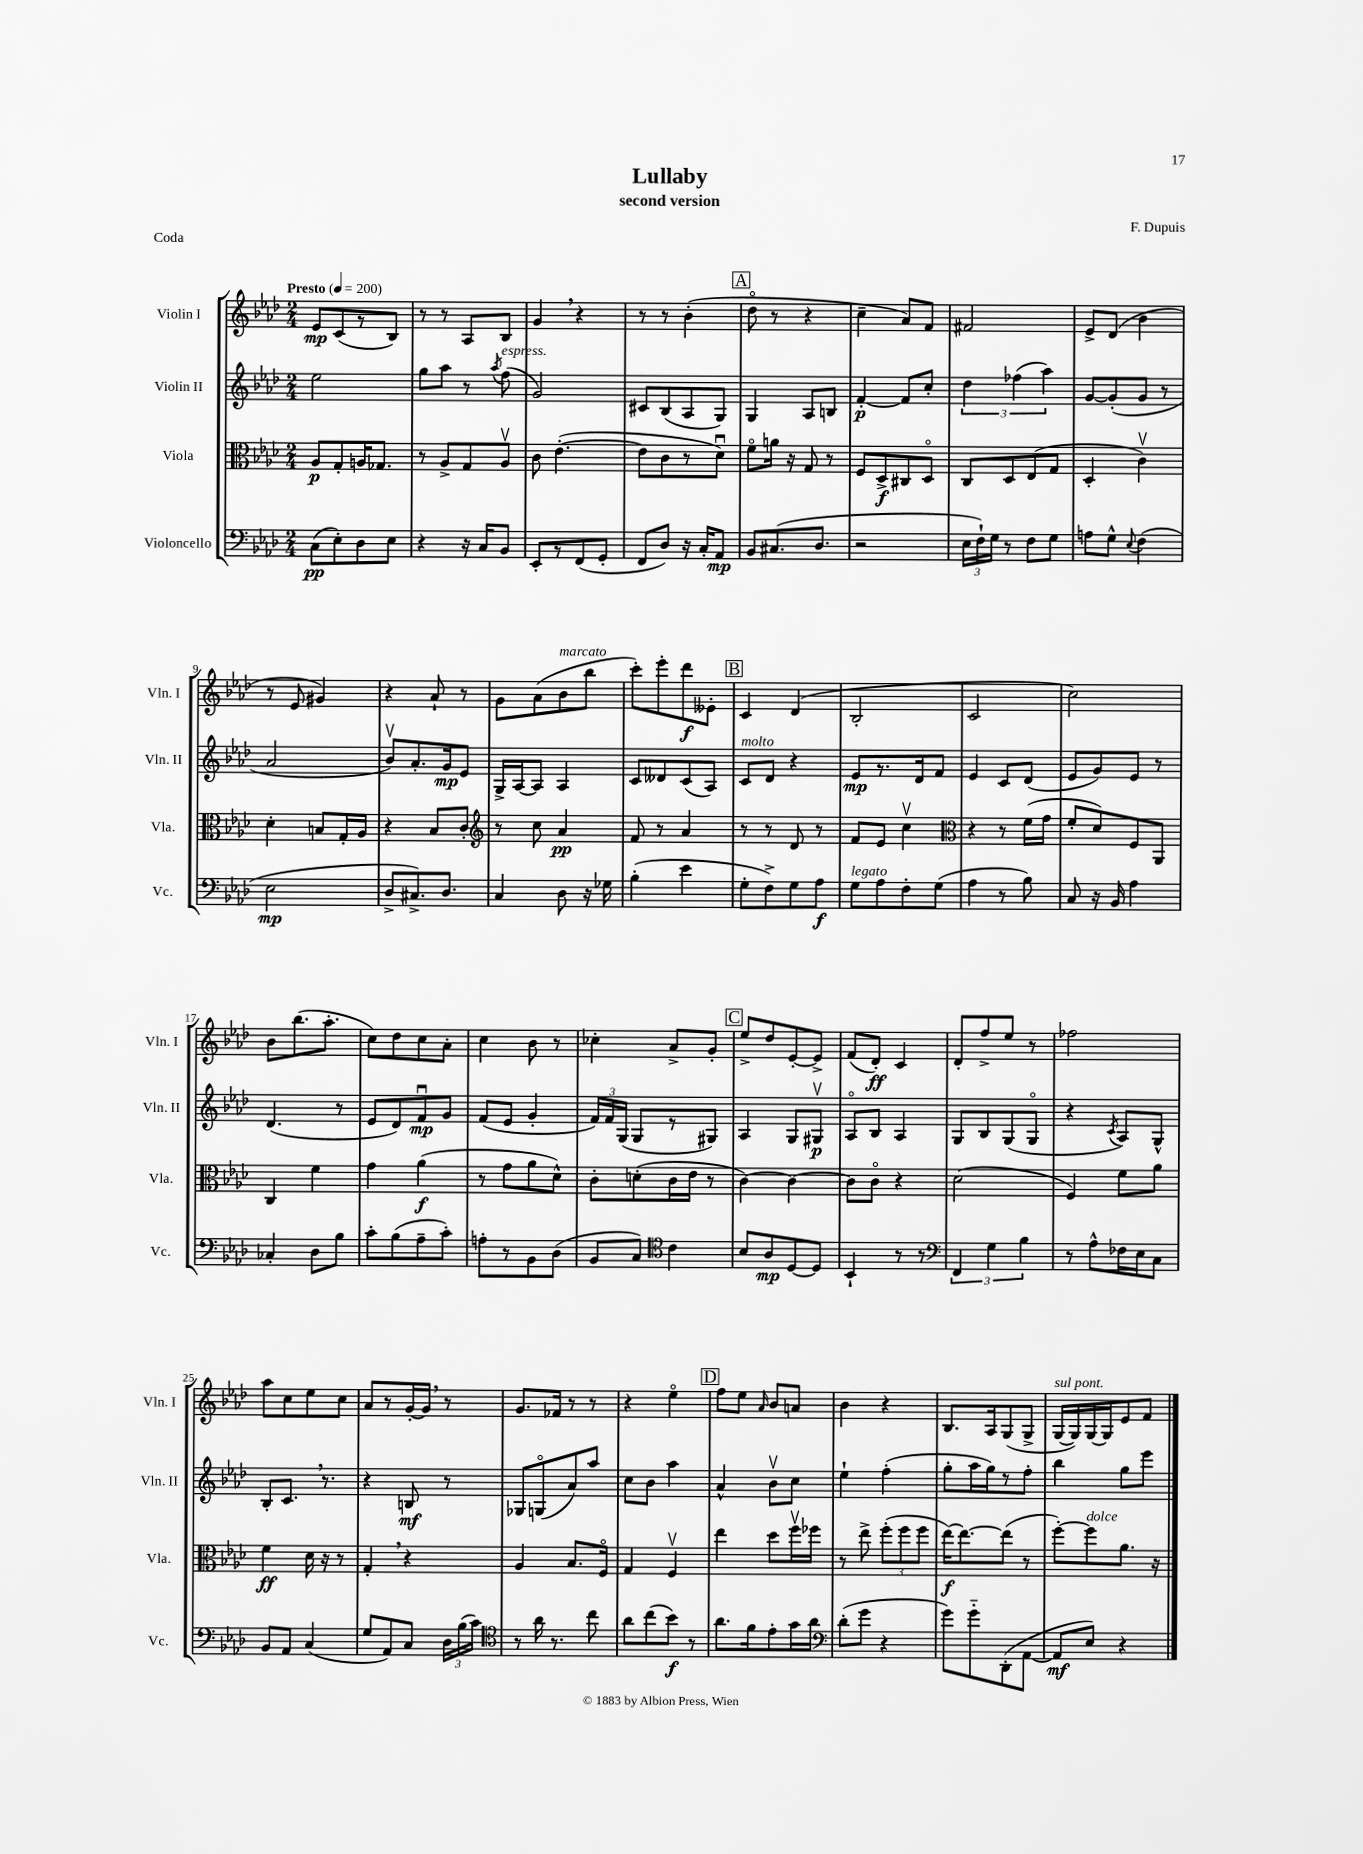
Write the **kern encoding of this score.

**kern	**kern	**kern	**kern
*staff4	*staff3	*staff2	*staff1
*clefF4	*clefC3	*clefG2	*clefG2
*k[b-e-a-d-]	*k[b-e-a-d-]	*k[b-e-a-d-]	*k[b-e-a-d-]
*M2/4	*M2/4	*M2/4	*M2/4
*MM200	*MM200	*MM200	*MM200
(8C	8A-	2ee-	8e-
8E-')	8G'	.	(8c
8D-	16A	.	8r
.	8.G-	.	.
8E-	.	.	8B-)
=	=	=	=
4r	8r	8gg	8r
.	8A-^	8aa-	8r
16r	8G	8r	8A-
16C	.	.	.
.	.	8qaa-	.
8BB-	8A-v	(8ff	8B-
=	=	=	=
8EE-'	8c	2g)	4g
8r	([4.e-'	.	.
(8FF	.	.	4r
8GG'	.	.	.
=	=	=	=
8FF	8e-]	8c#	8r
8D-)	8c	(8B-	8r
16r	8r	8A-	(4b-'
16C'	.	.	.
8AA-	8d-u)	8G)	.
=	=	=	=
8BB-	8fo	4G	8dd-o
(8.C#	16a	.	8r
.	16r	.	.
.	8G	8A-	4r
8.D-	.	.	.
.	8r	8B	.
=	=	=	=
2r	8F	[4f'	4cc~
.	8D-^	.	.
.	8C#	8f]	8a-)
.	8D-o	8cc'	8f
=	=	=	=
24E-	8C	6dd-	2f#
24F`)	.	.	.
24G	.	.	.
8r	8D-	.	.
.	.	(6ff-	.
8F	(8E-	.	.
.	.	6aa-)	.
8G	8G	.	.
=	=	=	=
8A	4D-'	[8g	8e-^
8G^^	.	(8g']	(8d-
8qqE-	.	.	.
(4F	4cv)	8g	4b-
.	.	8r	.
=	=	=	=
2E-	4d-'	2a-	8r
.	.	.	8e-
.	8B	.	4g#)
.	16G'	.	.
.	16A-	.	.
=	=	=	=
8D-^	4r	8b-v)	4r
8.C#^)	.	8.a-'	.
.	8B-	.	8a-`
8.D-	.	16g	.
.	8c'	8e-	8r
=	=	=	=
*	*clefG2	*	*
4C	8r	16G^	8g
.	.	[16A-	.
.	8cc	8A-]	(8a-
8D-	4a-	4A-	8b-
16r	.	.	8bb-
16G-	.	.	.
=	=	=	=
(4B-'	8f	8c	8ccc')
.	8r	8d--	8eee-'
4e-	4a-	(8c	8ddd-
.	.	8A-)	8e--'
=	=	=	=
8G'	8r	8c	4c
8F^)	8r	8d-	.
8G	8d-	4r	(4d-
8A-	8r	.	.
=	=	=	=
8G	8f	8e-	2B-'
8A-	8e-	8.r	.
8F'	4ccv	.	.
.	.	16d-	.
(8G	.	8f	.
=	=	=	=
*	*clefC3	*	*
4A-	4r	4e-	2c
8r	8r	8c	.
8B-)	(16f	(8d-	.
.	16g	.	.
=	=	=	=
8C	8f'	8e-	2cc)
16r	8d-)	8g)	.
16BB-	.	.	.
4A-	8F	8e-	.
.	8AA-	8r	.
=	=	=	=
4C-'	4C	(4.d-	8b-
.	.	.	(8.bb-
8D-	4f	.	.
.	.	.	8.aa-'
8B-	.	8r	.
=	=	=	=
8c'	4g	8e-	8cc)
(8B-	.	8d-)	8dd-
8A-~	(4a-	8fu	8cc
8c')	.	8g	8a-'
=	=	=	=
8A'	8r	(8f	4cc
8r	8g	8e-	.
8BB-	8a-	4g'	8b-
(8D-	8d-^^)	.	8r
=	=	=	=
8BB-	8c'	24f)	4cc-'
.	.	24f	.
.	.	(24G	.
8C)	(8d'	8G	.
*clefC4	*	*	*
4c	16c	8r	8a-^
.	16e-	.	.
.	8r	8G#)	8g'
=	=	=	=
8B-	[4c)	4A-	8ee-^
8A-	.	.	8dd-
[8D-	4c_	8G	[8e-'
8D-]	.	8G#v	8e-^]
=	=	=	=
4BB-`	8c]	8A-o	(8f
.	8co	8B-	8d-')
8r	4r	4A-	4c
8r	.	.	.
=	=	=	=
*clefF4	*	*	*
6FF	(2d-	8G	8d-'
.	.	8B-	8ff^
6G	.	.	.
.	.	(8G	8ee-
6B-	.	.	.
.	.	8Go	8r
=	=	=	=
8r	4F)	4r	2ff-
8A-^^	.	.	.
.	.	8qc	.
16F-	8f	8A-)	.
16E-	.	.	.
8C	8a-	8G^^	.
=	=	=	=
8BB-	4f	8B-'	8aa-
8AA-	.	8.c	8cc
(4C	16d-	.	8ee-
.	16r	8.r	.
.	8r	.	8cc
=	=	=	=
8G	4G'	4r	8a-
8AA-)	.	.	8r
8C	4r	8B	[16g'
.	.	.	16g]
24D-	.	8r	8r
(24B-	.	.	.
24c)	.	.	.
=	=	=	=
*clefC4	*	*	*
8r	4A-	8G-	8.g
16a-	.	(8Go	.
8.r	.	.	16f-
.	8.B-	8a-)	8r
8cc	.	8aa-	8r
.	16Fo	.	.
=	=	=	=
8a-	4G	8cc	4r
(8cc	.	8b-	.
8b-)	4Fv	4aa-	4ee-o
8r	.	.	.
=	=	=	=
8.a-	4ee-	4a-^^	8ff
.	.	.	8ee-
16f	.	.	.
.	.	.	16qqa-
8e-'	8dd-	8b-v	8b-
16g	16ffv	8cc	8a
16a-	16ff-	.	.
=	=	=	=
*clefF4	*	*	*
(8d-'	8r	4ee-`	4b-
8g	8ee-^	.	.
4r	(12ff'	(4ff'	4r
.	12ff	.	.
.	12ff	.	.
=	=	=	=
8g)	[16ee-)	8gg'	8.B-
.	8.ee-_	.	.
8g'~	.	16aa-	.
.	.	16gg)	16A-
(8DD-'	(8ee-]	8r	(8G
[8AA-	8r	8ff'	8G^
=	=	=	=
8AA-]	[8ff')	4bb-	[16G
.	.	.	16G])
8E-)	8ff]	.	[16G
.	.	.	16G]
4r	8.a-	8gg	8e-
.	.	8eee-	8f
.	16r	.	.
==	==	==	==
*-	*-	*-	*-
